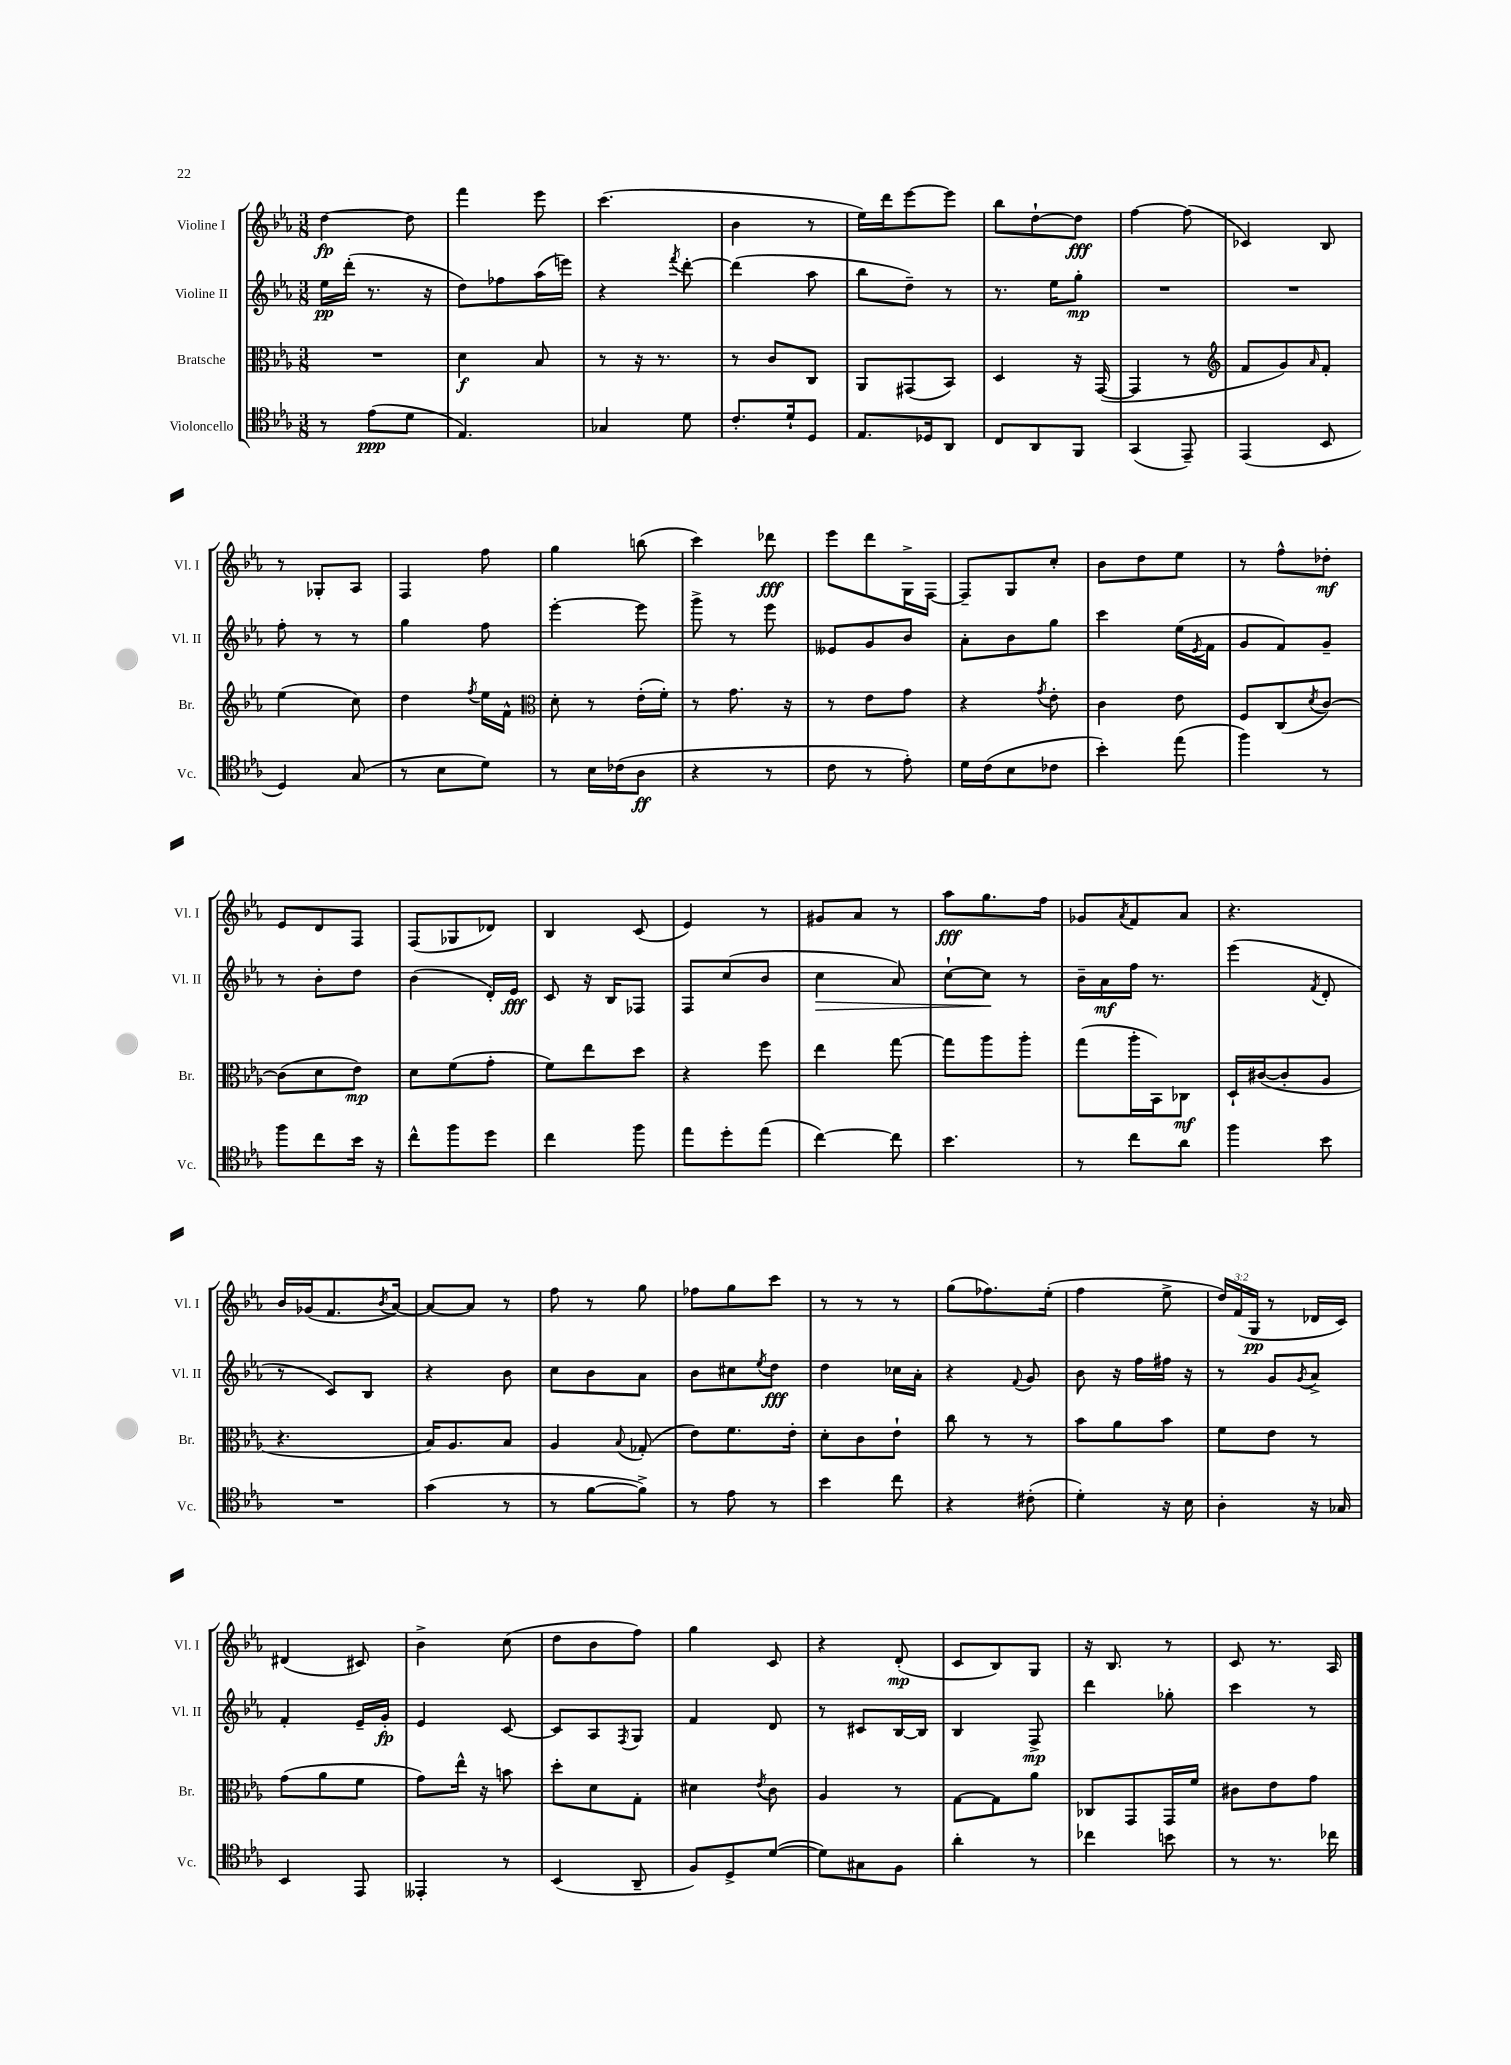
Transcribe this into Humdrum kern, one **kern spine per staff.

**kern	**dynam	**kern	**dynam	**kern	**dynam	**kern	**dynam
*part4	*part4	*part3	*part3	*part2	*part2	*part1	*part1
*staff4	*staff4	*staff3	*staff3	*staff2	*staff2	*staff1	*staff1
*I"Violoncello	*	*I"Bratsche	*	*I"Violine II	*	*I"Violine I	*
*I'Vc.	*	*I'Br.	*	*I'Vl. II	*	*I'Vl. I	*
*clefC4	*	*clefC3	*	*clefG2	*	*clefG2	*
*k[b-e-a-]	*	*k[b-e-a-]	*	*k[b-e-a-]	*	*k[b-e-a-]	*
*M3/8	*	*M3/8	*	*M3/8	*	*M3/8	*
=1	=1	=1	=1	=1	=1	=1	=1
8r	.	4.r	.	16ee-\LL	pp	[4dd\	fp
.	.	.	.	(16ddd'\JJ	.	.	.
(8e-\L	ppp	.	.	8.r	.	.	.
8d\J	.	.	.	.	.	8dd\]	.
.	.	.	.	16r	.	.	.
=2	=2	=2	=2	=2	=2	=2	=2
4.E-/)	.	4d\	f	8dd\L)	.	4fff\	.
.	.	.	.	8ff-X\	.	.	.
.	.	8B-/	.	(16aa-\L	.	8eee-\	.
.	.	.	.	16eeen\JJ)	.	.	.
=3	=3	=3	=3	=3	=3	=3	=3
4G-X/	.	8r	.	4r	.	(4.ccc\	.
.	.	16r	.	.	.	.	.
.	.	8.r	.	.	.	.	.
.	.	.	.	8qfff/	.	.	.
8d\	.	.	.	[8ddd'\	.	.	.
=4	=4	=4	=4	=4	=4	=4	=4
8.c'/L	.	8r	.	(4ddd\]	.	4b-\	.
.	.	8c/L	.	.	.	.	.
16d`/k	.	.	.	.	.	.	.
8D/J	.	8C/J	.	8aa-\	.	8r	.
=5	=5	=5	=5	=5	=5	=5	=5
8.E-/L	.	8AA-/L	.	8bb-\L	.	16ee-\LL)	.
.	.	.	.	.	.	16ddd\J	.
.	.	(8GG#X/	.	8dd~\J)	.	[8eee-\	.
16D-X/k	.	.	.	.	.	.	.
8AA-/J	.	8BB-/J)	.	8r	.	8eee-\J]	.
=6	=6	=6	=6	=6	=6	=6	=6
8C/L	.	4D/	.	8.r	.	8bb-\L	.
8AA-/	.	.	.	.	.	[8dd`\	.
.	.	.	.	16ee-\KL	.	.	.
8FF/J	.	16r	.	8gg'\J	mp	8dd\J]	fff
.	.	([16GG/	.	.	.	.	.
=7	=7	=7	=7	=7	=7	=7	=7
(4GG/	.	4GG/]	.	4.r	.	[4ff\	.
8EE-~/)	.	8r	.	.	.	(8ff\]	.
=8	=8	=8	=8	=8	=8	=8	=8
*	*	*clefG2	*	*	*	*	*
(4EE-/	.	8f/L	.	4.r	.	4c-X/)	.
.	.	8g/)	.	.	.	.	.
.	.	16qqa-/	.	.	.	.	.
8BB-/	.	8f'/J	.	.	.	8B-/	.
!!LO:LB:g=z
=9	=9	=9	=9	=9	=9	=9	=9
4D/)	.	(4ee-\	.	8ff'\	.	8r	.
.	.	.	.	8r	.	8G-X'/L	.
(8G/	.	8cc\)	.	8r	.	8A-/J	.
=10	=10	=10	=10	=10	=10	=10	=10
8r	.	4dd\	.	4gg\	.	4F/	.
8B-\L	.	.	.	.	.	.	.
.	.	8qff/	.	.	.	.	.
8d\J)	.	16ee-\LL	.	8ff\	.	8ff\	.
.	.	16f^^\JJ	.	.	.	.	.
=11	=11	=11	=11	=11	=11	=11	=11
*	*	*clefC3	*	*	*	*	*
8r	.	8d'\	.	[4eee-'\	.	4gg\	.
16B-\LL	.	8r	.	.	.	.	.
(16c-X\J	.	.	.	.	.	.	.
8A-\J	ff	(16e-'\LL	.	8eee-\]	.	(8bbn\	.
.	.	16f'\JJ)	.	.	.	.	.
=12	=12	=12	=12	=12	=12	=12	=12
4r	.	8r	.	8ggg^\	.	4ccc\)	.
.	.	8.g\	.	8r	.	.	.
8r	.	.	.	8eee-\	.	8ddd-X\	fff
.	.	16r	.	.	.	.	.
=13	=13	=13	=13	=13	=13	=13	=13
8c\	.	8r	.	8e--X/L	.	8eee-\L	.
8r	.	8e-\L	.	8g/	.	8ddd\	.
8e-'\)	.	8g\J	.	8b-/J	.	16G^\L	.
.	.	.	.	.	.	[16F\JJ	.
=14	=14	=14	=14	=14	=14	=14	=14
16d\LL	.	4r	.	8a-'\L	.	8F~/L]	.
(16c\J	.	.	.	.	.	.	.
8B-\	.	.	.	8b-\	.	8G/	.
.	.	8qg/	.	.	.	.	.
8c-X\J	.	8e-'\	.	8gg\J	.	8cc'/J	.
=15	=15	=15	=15	=15	=15	=15	=15
4b-'\)	.	4c\	.	4ccc\	.	8b-\L	.
.	.	.	.	.	.	8dd\	.
(8ee-\	.	8e-\	.	(16ee-\LL	.	8ee-\J	.
.	.	.	.	8qe-/	.	.	.
.	.	.	.	16f\JJ	.	.	.
=16	=16	=16	=16	=16	=16	=16	=16
4ff\)	.	8F/L	.	8g/L	.	8r	.
.	.	(8C/	.	8f/)	.	8ff^^\L	.
.	.	8qd/	.	.	.	.	.
8r	.	[8c/J)	.	8g~/J	.	8dd-X'\J	mf
!!LO:LB:g=z
=17	=17	=17	=17	=17	=17	=17	=17
8ff\L	.	(8c\L]	.	8r	.	8e-/L	.
8cc\	.	8d\	.	8b-'\L	.	8d/	.
16b-\Jk	.	8e-\J)	mp	8dd\J	.	8F/J	.
16r	.	.	.	.	.	.	.
=18	=18	=18	=18	=18	=18	=18	=18
8cc^^\L	.	8d\L	.	(4b-\	.	(8F/L	.
8ff\	.	(8f\	.	.	.	8G-X/	.
8dd\J	.	8g'\J	.	16d'/LL)	.	8d-X/J)	.
.	.	.	.	16e-/JJ	fff	.	.
=19	=19	=19	=19	=19	=19	=19	=19
4cc\	.	8f\L)	.	8c/	.	4B-/	.
.	.	8ee-\	.	16r	.	.	.
.	.	.	.	16B-/KL	.	.	.
8ff\	.	8dd\J	.	8F-X/J	.	(8c/	.
=20	=20	=20	=20	=20	=20	=20	=20
8ee-\L	.	4r	.	8F/L	.	4e-/)	.
8dd'\	.	.	.	(8cc/	.	.	.
(8ee-\J	.	8ff\	.	8b-/J	.	8r	.
=21	=21	=21	=21	=21	=21	=21	=21
!	!	!	!	!	!LO:HP:b	!	!
[4cc\)	.	4ee-\	.	4cc\	>	8g#X/L	.
.	.	.	.	.	.	8a-/J	.
8cc\]	.	[8gg\	.	8a-/)	.	8r	.
=22	=22	=22	=22	=22	=22	=22	=22
4.b-\	.	8gg\L]	.	[8cc`\L	.	8aa-\L	fff
.	.	8aa-\	.	8cc\J]	.	8.gg\	.
.	.	8aa-'\J	.	8r	]	.	.
.	.	.	.	.	.	16ff\Jk	.
=23	=23	=23	=23	=23	=23	=23	=23
8r	.	(8gg\L	.	16b-~\LL	.	8g-X/L	.
.	.	.	.	16a-\	mf	.	.
.	.	.	.	.	.	8qa-/	.
8cc\L	.	16aa-'\L	.	16ff\JJ	.	8f/	.
.	.	16BB-\J)	.	8.r	.	.	.
8a-\J	.	8C-X\J	mf	.	.	8a-/J	.
=24	=24	=24	=24	=24	=24	=24	=24
4ff\	.	16D`/LL	.	(4eee-\	.	4.r	.
.	.	([16c#X/J	.	.	.	.	.
.	.	8c#'/]	.	.	.	.	.
.	.	.	.	8qf/	.	.	.
8b-\	.	8A-/J	.	8d'/	.	.	.
!!LO:LB:g=z
=25	=25	=25	=25	=25	=25	=25	=25
4.r	.	4.r	.	8r	.	16b-/LL	.
.	.	.	.	.	.	(16g-X/J	.
.	.	.	.	8c/L)	.	8.f/	.
.	.	.	.	8B-/J	.	.	.
.	.	.	.	.	.	8qb-/	.
.	.	.	.	.	.	[16a-/Jk)	.
=26	=26	=26	=26	=26	=26	=26	=26
(4g\	.	16B-/KL)	.	4r	.	8a-/L_	.
.	.	8.A-/	.	.	.	.	.
.	.	.	.	.	.	8a-/J]	.
8r	.	8B-/J	.	8b-\	.	8r	.
=27	=27	=27	=27	=27	=27	=27	=27
8r	.	4A-/	.	8cc\L	.	8ff\	.
[8f\L	.	.	.	8b-\	.	8r	.
.	.	8qqB-/	.	.	.	.	.
8f^\J])	.	(8G-X'/	.	8a-\J	.	8gg\	.
=28	=28	=28	=28	=28	=28	=28	=28
8r	.	8e-\L)	.	8b-\L	.	8ff-X\L	.
8e-\	.	8.f\	.	8cc#X\	.	8gg\	.
.	.	.	.	8qee-/	.	.	.
8r	.	.	.	8dd\J	fff	8ccc\J	.
.	.	16e-'\Jk	.	.	.	.	.
=29	=29	=29	=29	=29	=29	=29	=29
4b-\	.	8d'\L	.	4dd\	.	8r	.
.	.	8c\	.	.	.	8r	.
8cc\	.	8e-`\J	.	16cc-X\LL	.	8r	.
.	.	.	.	16a-'\JJ	.	.	.
=30	=30	=30	=30	=30	=30	=30	=30
4r	.	8cc\	.	4r	.	(8gg\L	.
.	.	8r	.	.	.	8.ff-X\)	.
.	.	.	.	8qqf/	.	.	.
(8c#X'\	.	8r	.	8g/	.	.	.
.	.	.	.	.	.	(16ee-'\Jk	.
=31	=31	=31	=31	=31	=31	=31	=31
4d'\)	.	8b-\L	.	8b-\	.	4ff\	.
.	.	8a-\	.	16r	.	.	.
.	.	.	.	16ff\LL	.	.	.
16r	.	8b-\J	.	16ff#X\JJ	.	8ee-^\	.
16B-\	.	.	.	16r	.	.	.
=32	=32	=32	=32	=32	=32	=32	=32
4A-'\	.	8f\L	.	8r	.	24dd/LL)	.
.	.	.	.	.	.	(24f/	.
.	.	.	.	.	.	24G/JJ	pp
.	.	8e-\J	.	8g/L	.	8r	.
.	.	.	.	8qg/	.	.	.
16r	.	8r	.	8a-^/J	.	16d-X/LL	.
16G-X/	.	.	.	.	.	16c/JJ)	.
!!LO:LB:g=z
=33	=33	=33	=33	=33	=33	=33	=33
4BB-/	.	(8g\L	.	4f'/	.	(4d#X/	.
.	.	8a-\	.	.	.	.	.
8EE-/	.	8f\J	.	16e-~/LL	.	8c#X/)	.
.	.	.	.	16g'/JJ	fp	.	.
=34	=34	=34	=34	=34	=34	=34	=34
4EE--X'/	.	8g\L)	.	4e-/	.	4b-^\	.
.	.	16ee-^^\Jk	.	.	.	.	.
.	.	16r	.	.	.	.	.
8r	.	8bn\	.	[8c/	.	(8cc\	.
=35	=35	=35	=35	=35	=35	=35	=35
(4BB-/	.	8dd'\L	.	8c/L]	.	8dd\L	.
.	.	8d\	.	8A-/	.	8b-\	.
.	.	.	.	8qF/	.	.	.
8AA-~/	.	8G'\J	.	8G/J	.	8ff\J)	.
=36	=36	=36	=36	=36	=36	=36	=36
8F/L)	.	4d#X\	.	4f/	.	4gg\	.
8D^/	.	.	.	.	.	.	.
.	.	8qe-/	.	.	.	.	.
([8d/J	.	8c\	.	8d/	.	8c/	.
=37	=37	=37	=37	=37	=37	=37	=37
8d\L])	.	4A-/	.	8r	.	4r	.
8G#X\	.	.	.	8c#X/L	.	.	.
8F\J	.	8r	.	[16B-/L	.	(8d'/	mp
.	.	.	.	16B-/JJ]	.	.	.
=38	=38	=38	=38	=38	=38	=38	=38
4a-'\	.	[8G\L	.	4B-/	.	8c/L	.
.	.	8G\]	.	.	.	8B-/)	.
8r	.	8a-\J	.	8F^/	mp	8G/J	.
=39	=39	=39	=39	=39	=39	=39	=39
4cc-X\	.	8C-X/L	.	4ddd\	.	16r	.
.	.	.	.	.	.	8.B-/	.
.	.	8GG/	.	.	.	.	.
8bn\	.	16GG/L	.	8gg-X'\	.	8r	.
.	.	16f/JJ	.	.	.	.	.
=40	=40	=40	=40	=40	=40	=40	=40
8r	.	8c#X\L	.	4ccc\	.	8c/	.
8.r	.	8e-\	.	.	.	8.r	.
.	.	8g\J	.	8r	.	.	.
16cc-X\	.	.	.	.	.	16A-/	.
==	==	==	==	==	==	==	==
*-	*-	*-	*-	*-	*-	*-	*-
